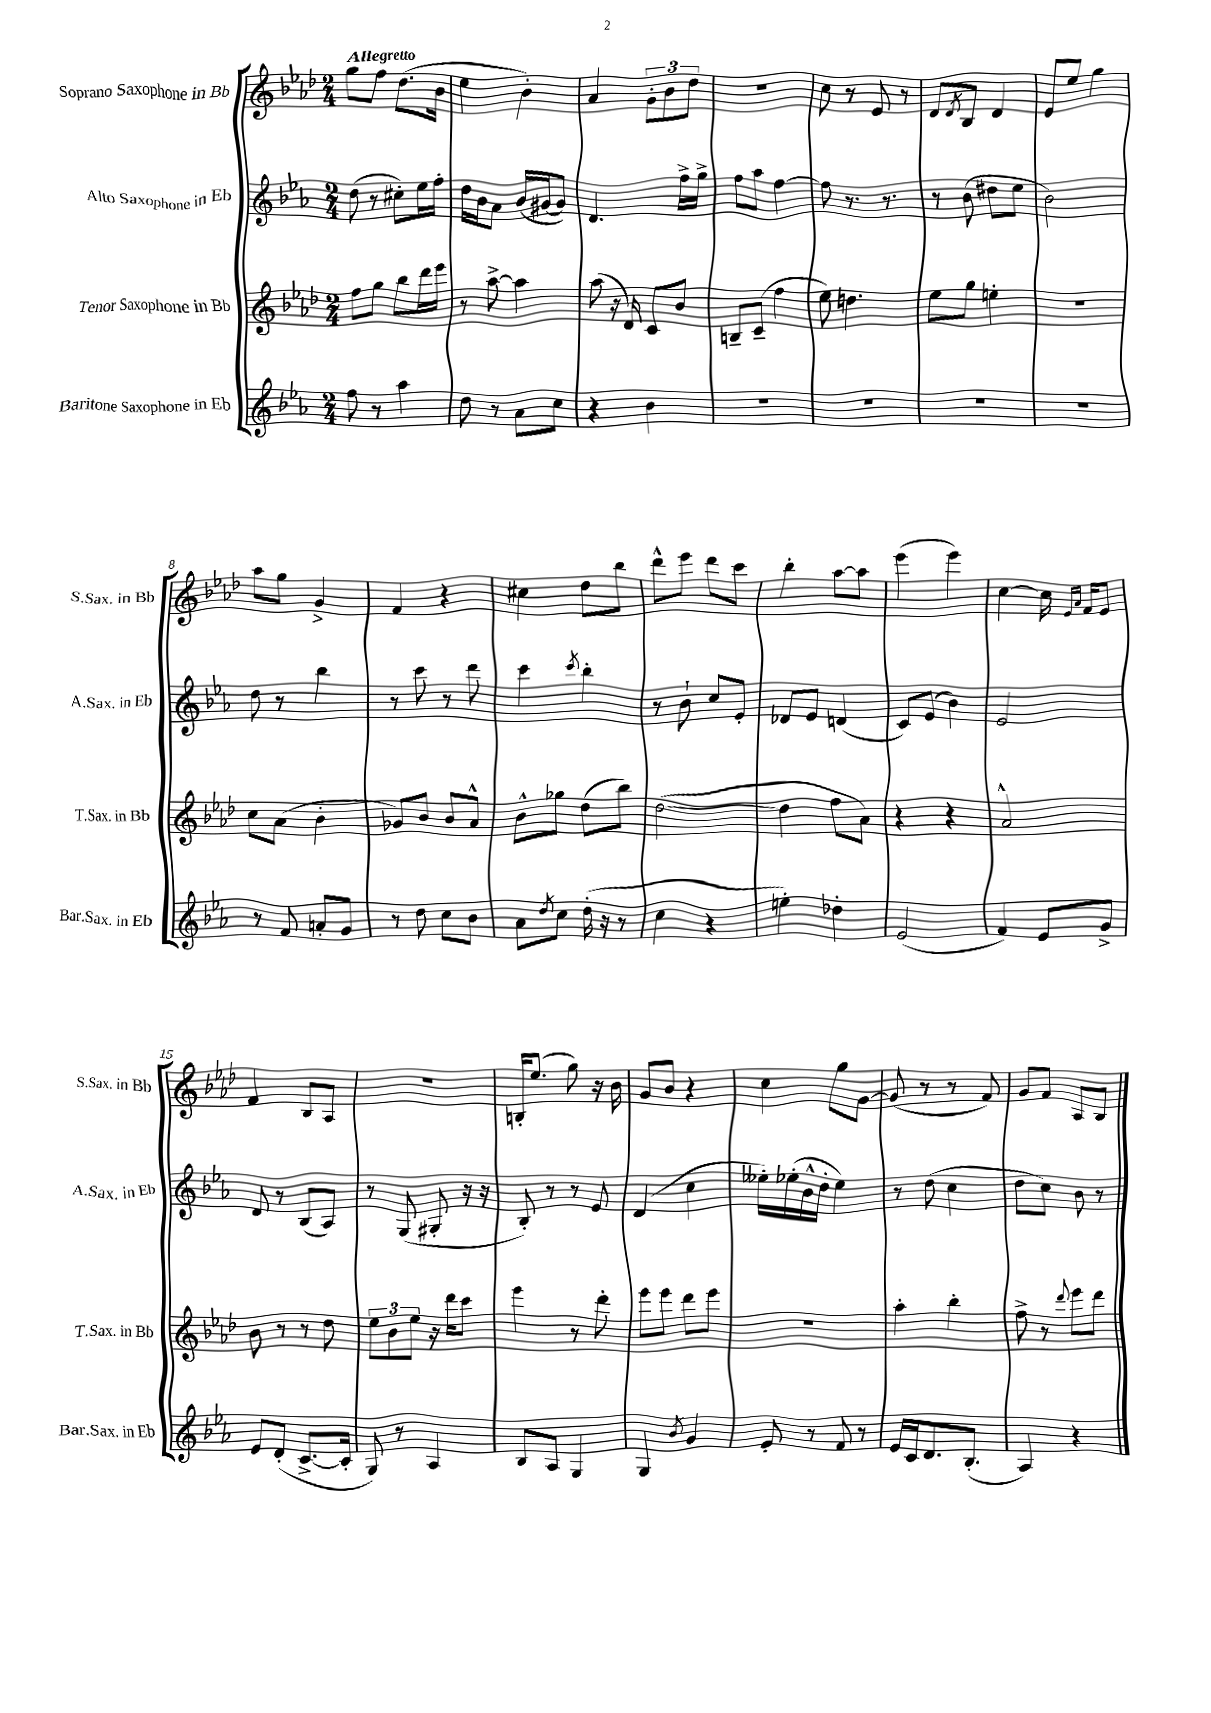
<<
\new StaffGroup <<
\new Staff = "s0" \with { instrumentName = "Soprano Saxophone in Bb" shortInstrumentName = "S.Sax. in Bb" } {
    \clef treble \key aes \major \numericTimeSignature \time 2/4 \tempo "Allegretto"
    g''8 f''8 des''8.( bes'16 |
    ees''4 bes'4-.) |
    aes'4 \tuplet 3/2 { g'8-. bes'8 des''8 } |
    R2 |
    c''8 r8 ees'8 r8 |
    des'8 \acciaccatura { des'8 } bes8 des'4 |
    ees'8 ees''8 g''4 |
    aes''8 g''8 g'4-> |
    f'4 r4 |
    cis''4 des''8 bes''8 |
    des'''8-^ ees'''8 des'''8 c'''8 |
    bes''4-. aes''8~ aes''8 |
    ees'''4( ees'''4) |
    c''4~ c''16 \grace { ees'16 aes'16 } f'16 ees'8 |
    f'4 bes8 aes8 |
    r2 |
    b16-. ees''8.( g''8) r16 bes'16 |
    g'8 bes'8 r4 |
    c''4 g''8 g'8~ |
    g'8( r8 r8 f'8) |
    g'8 f'8 aes8 bes8 \bar "|." |
}
\new Staff = "s1" \with { instrumentName = "Alto Saxophone in Eb" shortInstrumentName = "A.Sax. in Eb" } {
    \clef treble \key ees \major \numericTimeSignature \time 2/4
    d''8( r8 cis''8-.) ees''16 f''16-. |
    d''16 bes'16 aes'8 bes'16( gis'16~ gis'8) |
    d'4. f''16-> g''16-> |
    f''8 aes''8 f''4~ |
    f''8 r8. r8. |
    r8 bes'8( dis''8 ees''8 |
    bes'2) |
    d''8 r8 bes''4 |
    r8 c'''8 r8 d'''8 |
    c'''4 \acciaccatura { c'''8 } bes''4-. |
    r8 bes'8-! c''8 ees'8-. |
    des'8 ees'8 d'4( |
    c'8) ees'8( bes'4) |
    ees'2 |
    d'8 r8 bes8( aes8) |
    r8 g8( gis8-. r16 r16 |
    bes8-.) r8 r8 ees'8 |
    d'4( c''4 |
    eeses''16-.) ees''16-.( bes'16-^ d''16-. ees''4) |
    r8 d''8( c''4 |
    d''8 c''8) bes'8 r8 \bar "|." |
}
\new Staff = "s2" \with { instrumentName = "Tenor Saxophone in Bb" shortInstrumentName = "T.Sax. in Bb" } {
    \clef treble \key aes \major \numericTimeSignature \time 2/4
    f''8 g''8 bes''8 des'''16 ees'''16 |
    r8 aes''8~-> aes''4 |
    aes''8( r16 des'16) c'8 bes'8 |
    b8-- c'8--( f''4 |
    ees''8) d''4. |
    ees''8 g''8 e''4-. |
    r2 |
    c''8 aes'8( bes'4-. |
    ges'8) bes'8 bes'8 aes'8-^ |
    bes'8-^ ges''8 des''8( bes''8) |
    des''2~( |
    des''4 f''8 aes'8) |
    r4 r4 |
    aes'2-^ |
    bes'8 r8 r8 des''8 |
    \tuplet 3/2 { ees''8 bes'8 ees''8 } r16 des'''16 c'''8 |
    ees'''4 r8 des'''8-. |
    ees'''8 ees'''8 des'''8 ees'''8 |
    R2 |
    aes''4-. bes''4-. |
    f''8-> r8 \appoggiatura { des'''8 } ees'''8 des'''8 \bar "|." |
}
\new Staff = "s3" \with { instrumentName = "Baritone Saxophone in Eb" shortInstrumentName = "Bar.Sax. in Eb" } {
    \clef treble \key ees \major \numericTimeSignature \time 2/4
    f''8 r8 aes''4 |
    d''8 r8 aes'8 c''8 |
    r4 bes'4 |
    R2 |
    R2 |
    R2 |
    R2 |
    r8 f'8 a'8-. g'8 |
    r8 d''8 c''8 bes'8 |
    aes'8 \acciaccatura { d''8 } c''8 d''16-.( r16 r8 |
    c''4 r4 |
    e''4-.) des''4-. |
    ees'2( |
    f'4) ees'8 g'8-> |
    ees'8 d'8-.( c'8.~-> c'16-. |
    g8) r8 aes4 |
    bes8 aes8 g4 |
    g4 \acciaccatura { bes'8 } g'4 |
    ees'8-. r8 f'8 r8 |
    ees'16 c'16 d'8. bes8.-.( |
    aes4) r4 \bar "|." |
}
>>
>>
